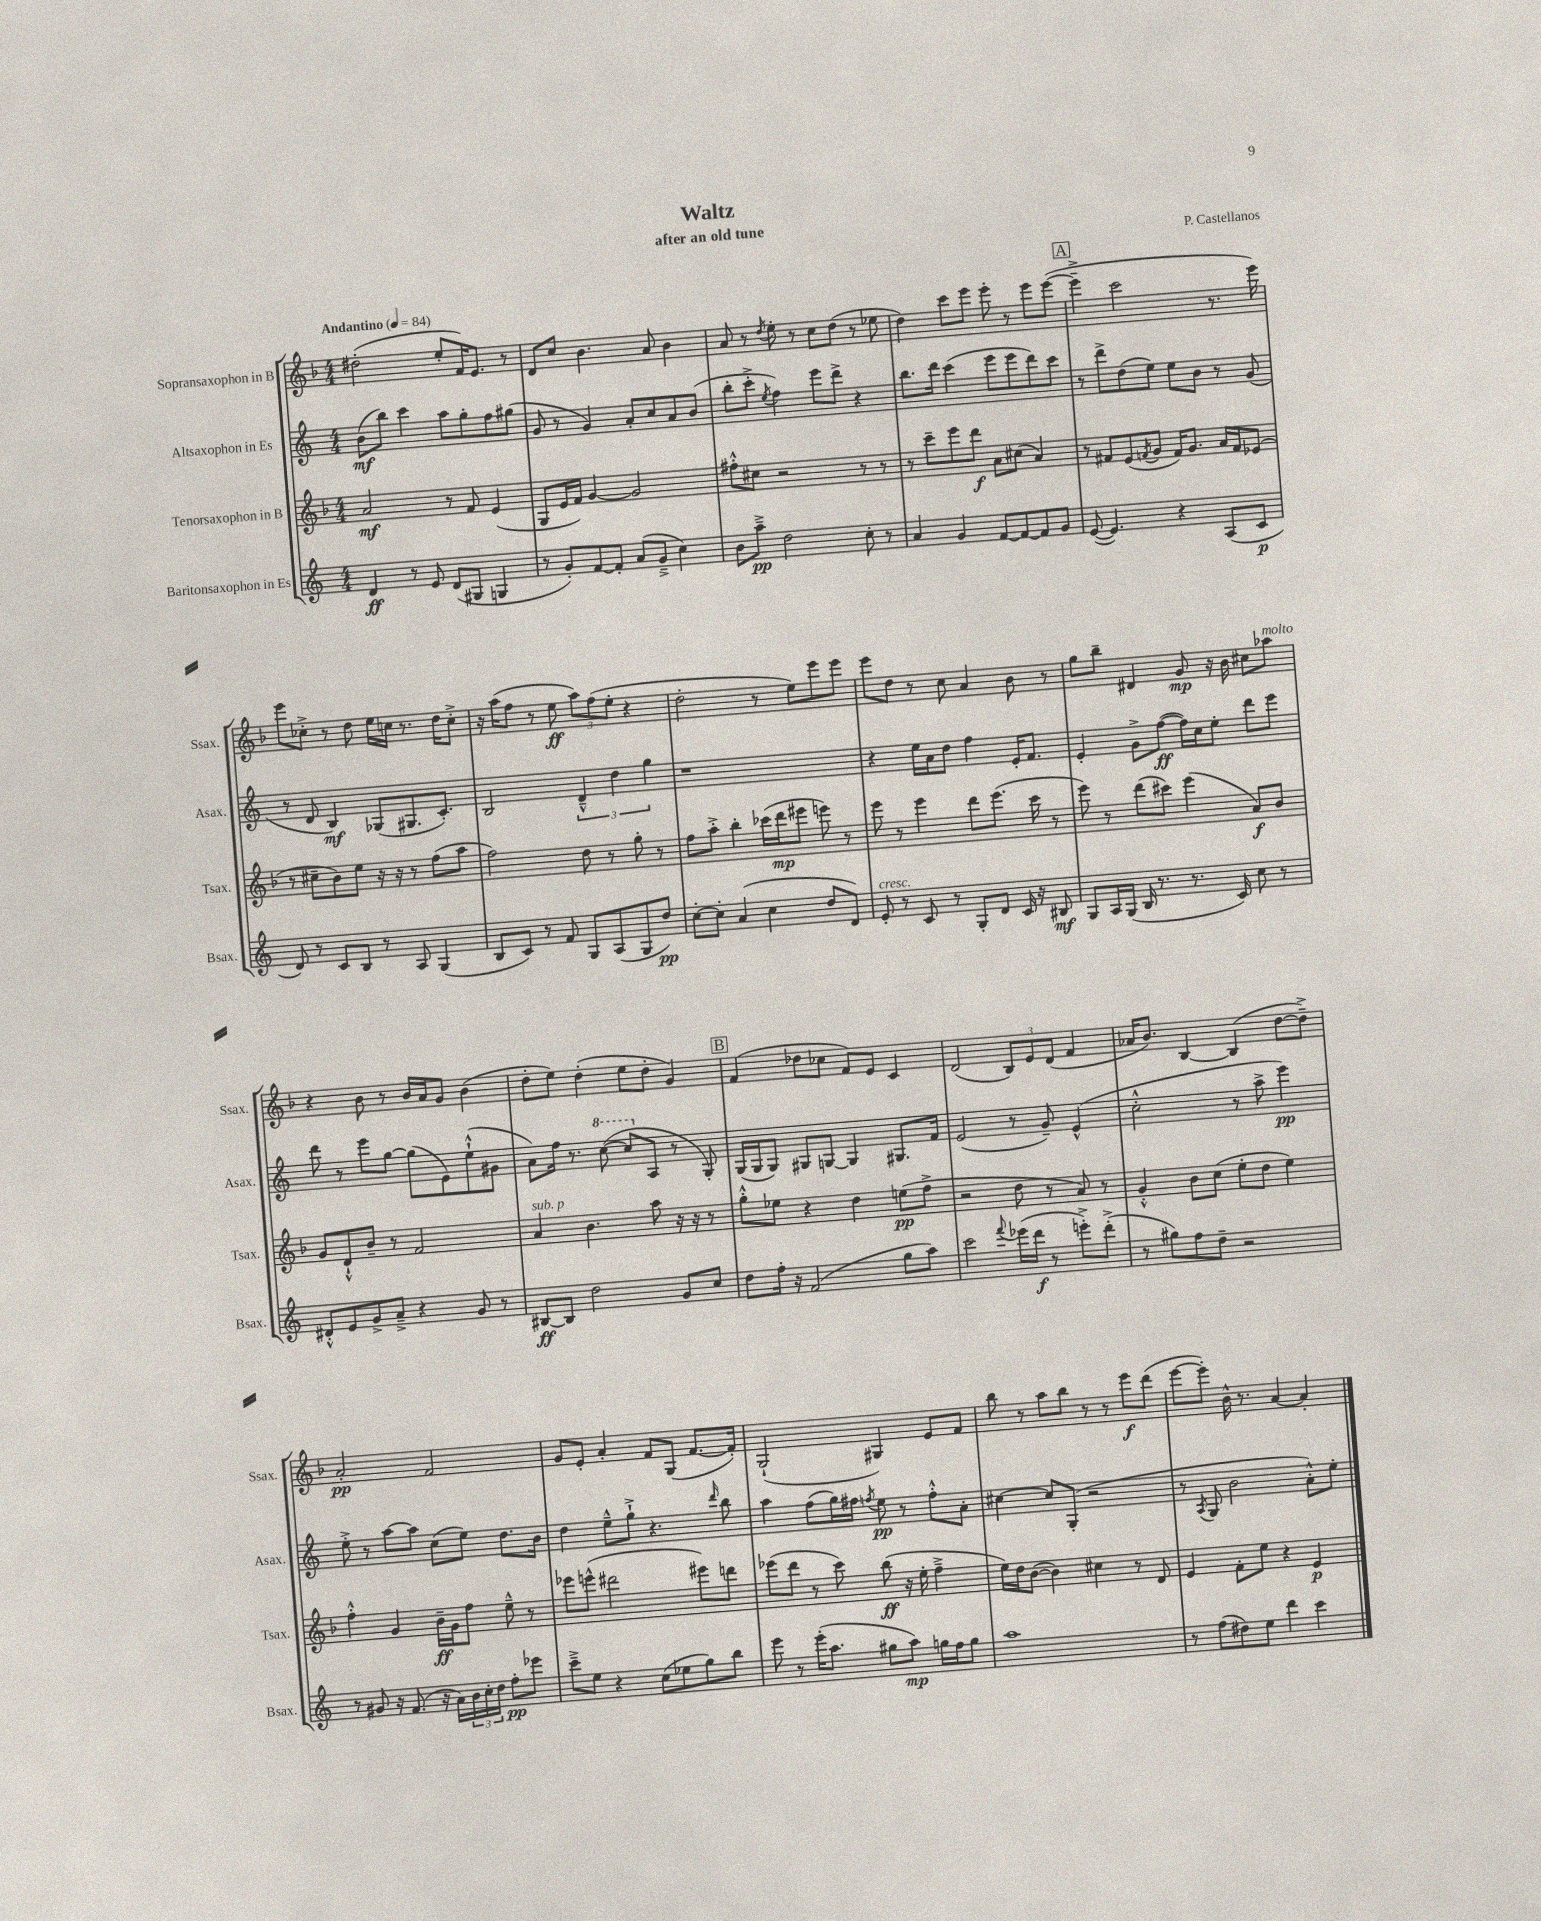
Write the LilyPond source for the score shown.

\header { title = "Waltz" composer = "P. Castellanos" subtitle = "after an old tune" }
<<
\new StaffGroup <<
\new Staff = "s0" \with { instrumentName = "Sopransaxophon in B" shortInstrumentName = "Ssax." } {
    \clef treble \key f \major \numericTimeSignature \time 4/4 \tempo "Andantino" 4 = 84
    dis''2-.( e''8-. f'16) e'8. r8 |
    d'8 c''8 bes'4. a'8 bes'4 |
    a'8 r8 \acciaccatura { d''8 } e''8-. r8 c''8 d''8( r8 ees''8 |
    d''4) c'''8 e'''8 e'''8-. r8 e'''8 e'''8~( |
    \mark \markup { \box "A" } e'''4---> c'''2 r8. e'''16) |
    e'''8 ces''8-.-> r8 d''8 e''16 c''16 r8. d''16 c''8-.-> |
    r16 a''16( f''8 r8 e''8\ff \tuplet 3/2 { a''8) f''8( e''8-. } r4 |
    d''2-. r8 e''8) e'''8 e'''8 |
    e'''8 d''8 r8 c''8 a'4 bes'8 r8 |
    g''8 bes''8-- dis'4 g'8\mp r16 bes'16 cis''8 aes''8^\markup { \italic "molto" } |
    r4 bes'8 r8 bes'16 a'16 g'8 bes'4( |
    d''8-. e''8) d''4-.( e''8 d''8-. g'4) |
    \mark \markup { \box "B" } f'4( des''8 ces''8 f'8) e'8 c'4 |
    d'2( \tuplet 3/2 { bes8) e'8 d'8( } f'4 |
    aes'16 bes'8.) bes4~ bes4( d''8~ d''8--->) |
    a'2-.\pp f'2 |
    g'8 e'8-. a'4-. f'8 g8( f'8.~ f'16-.) |
    g2-!( gis4) e'8 f'8 |
    bes''8 r8 a''8 bes''8 r8 r8 e'''8\f d'''8( |
    e'''8~ e'''8-.) bes'16-^ r8. a'4~ a'4-. \bar "|." |
}
\new Staff = "s1" \with { instrumentName = "Altsaxophon in Es" shortInstrumentName = "Asax." } {
    \clef treble \key c \major \numericTimeSignature \time 4/4
    b'8\mf( b''8) c'''4 a''8 g''8-. f''8 gis''8( |
    g'8 r8 g'4) a'8-. c''8 a'8 b'8( |
    b''8-. c'''8-.-> \acciaccatura { e''8 } f''4) e'''8 d'''8-> r4 |
    b''8. d'''16 c'''4( e'''8 e'''8 d'''8) c'''8 |
    \mark \markup { \box "A" } r8 d'''8-> d''8( e''8) e''8 b'8 r8 g'8( |
    r8 d'8 b4\mf) ges8( gis8. c'8.-.) |
    b2 \tuplet 3/2 { d'4---^ d''4 g''4 } |
    r1 |
    r4 e''16 a'16 d''8 f''4 e'16-. f'8. |
    e'4-. g'8-> f''8~\ff( f''16) c''16 e''8-. d'''8 e'''8 |
    d'''8 r8 e'''8 g''8~ g''8( e'8) e''8-!-^( gis'8 |
    a'8) f''16 r8. \ottava #1 c'''8~( c'''8 \ottava #0 a8 r8 g8-.) |
    \mark \markup { \box "B" } g16( g16 g8) gis8 g8~ g4 gis8. f'16 |
    e'2( r8 g'8--) e'4-^( |
    c''2-.-^ r8 a''8-> e'''4\pp) |
    e''8-.-> r8 a''8~ a''8 c''8( e''8) d''8. b'16 |
    d''4 e''8---^ g''8-!-> r4. \grace { d'''16 } b''8 |
    a''4 f''8( g''16) fis''16 \acciaccatura { f''8 } e''8\pp r8 f''8-.-^ a'8-. |
    cis''4~ cis''8 g8-.( r2 |
    r8 \acciaccatura { a8 } g8 b'2 a'8-.-^) e''8-. \bar "|." |
}
\new Staff = "s2" \with { instrumentName = "Tenorsaxophon in B" shortInstrumentName = "Tsax." } {
    \clef treble \key f \major \numericTimeSignature \time 4/4
    a'2\mf r8 f'8 e'4( |
    g8 e'16 f'16) g'4~ g'2 |
    fis''8-.-^ cis''8 r2 r8 r8 |
    r8 c'''8-- e'''8 d'''8\f a'8 cis''8( a'4) |
    \mark \markup { \box "A" } r8 fis'8 e'8( \acciaccatura { f'8 } g'8 f'16) g'8. a'16 f'16 ees'8( |
    r8 cis''8-- bes'8) e''8 r16 r16 r8 f''8( a''8 |
    f''2) d''8 r8 g''8-. r8 |
    f''8 a''8-.-> bes''4-. ces'''16( d'''16\mp eis'''8 e'''8) r8 |
    e'''8 r8 e'''4 d'''8 e'''8.( c'''16 r8 |
    e'''8) r8 d'''8( cis'''8) e'''4( a'8\f) bes'8 |
    g'8 d'8-!-^ bes'8-- r8 f'2 |
    a'4^\markup { \italic "sub. p" } bes'4. a''8 r16 r16 r8 |
    \mark \markup { \box "B" } g''8-.-^ ees''8 r4 d''4 e''8\pp( f''8-> |
    r2 d''8 r8 a'8) r8 |
    g'4-.-^ bes'8 c''8( e''8-. d''8 e''4) |
    f''4-.-^ g'4 bes'16--\ff g'16 f''8 e''8---^ r8 |
    ees'''8 e'''8-^( dis'''2 eis'''8) d'''8 |
    ees'''8( d'''8 r8 c'''8) bes''8\ff( r16 e''16-. f''4---> |
    e''16) d''16 bes'8~( bes'4) cis''4 r8 d'8 |
    e'4 f'8-. e''8 r4 e'4\p \bar "|." |
}
\new Staff = "s3" \with { instrumentName = "Baritonsaxophon in Es" shortInstrumentName = "Bsax." } {
    \clef treble \key c \major \numericTimeSignature \time 4/4
    d'4\ff r8 e'8 d'8( gis8 g4 |
    r8 g'8-.) f'8~ f'8-. a'8( g'8---> c''4) |
    b'8 a''8--->\pp d''2 c''8-. r8 |
    a'4 g'4 f'8~ f'8~ f'8 g'8 |
    \mark \markup { \box "A" } e'8~( e'4.) r4 a8( c'8\p |
    d'8) r8 c'8 b8 r8 a8 g4( |
    b8 c'8) r8 f'8 g8 a8( g8 d''8\pp) |
    c''8~-. c''8-. a'4( c''4 d''8 d'8) |
    e'8-.^\markup { \italic "cresc." } r8 c'8 r8 g8-. d'8 c'16 r16 bis8\mf |
    g8 a16 g16( b16 r8. r8. c'16) c''8 r8 |
    dis'8-.-^ e'8 g'8-> a'8---> r4 g'8 r8 |
    bis8~\ff bis8 d''2 g'8 c''8 |
    \mark \markup { \box "B" } d''8 f''16-. r16 f'2( g''8 a''8) |
    c'''2 \appoggiatura { f'''8 } ees'''16( d'''16\f r8 e'''8-.->) d'''8-.->( |
    r8 gis''8) f''8 d''8-- r2 |
    r8 gis'8 r16 f'8.( r16 a'16) \tuplet 3/2 { b'16 c''16-. d''16 } f''8-.\pp ees'''8 |
    c'''8---> e''8 r4 c''8( ees''8 g''8) b''8 |
    e'''8 r8 e'''16-.( a''8. gis''8 a''8\mp) g''16 f''16 g''8 |
    a''1 |
    r8 f''8( dis''8) e''8 d'''4 c'''4 \bar "|." |
}
>>
>>
\layout { \context { \Score \remove "Bar_number_engraver" } }
